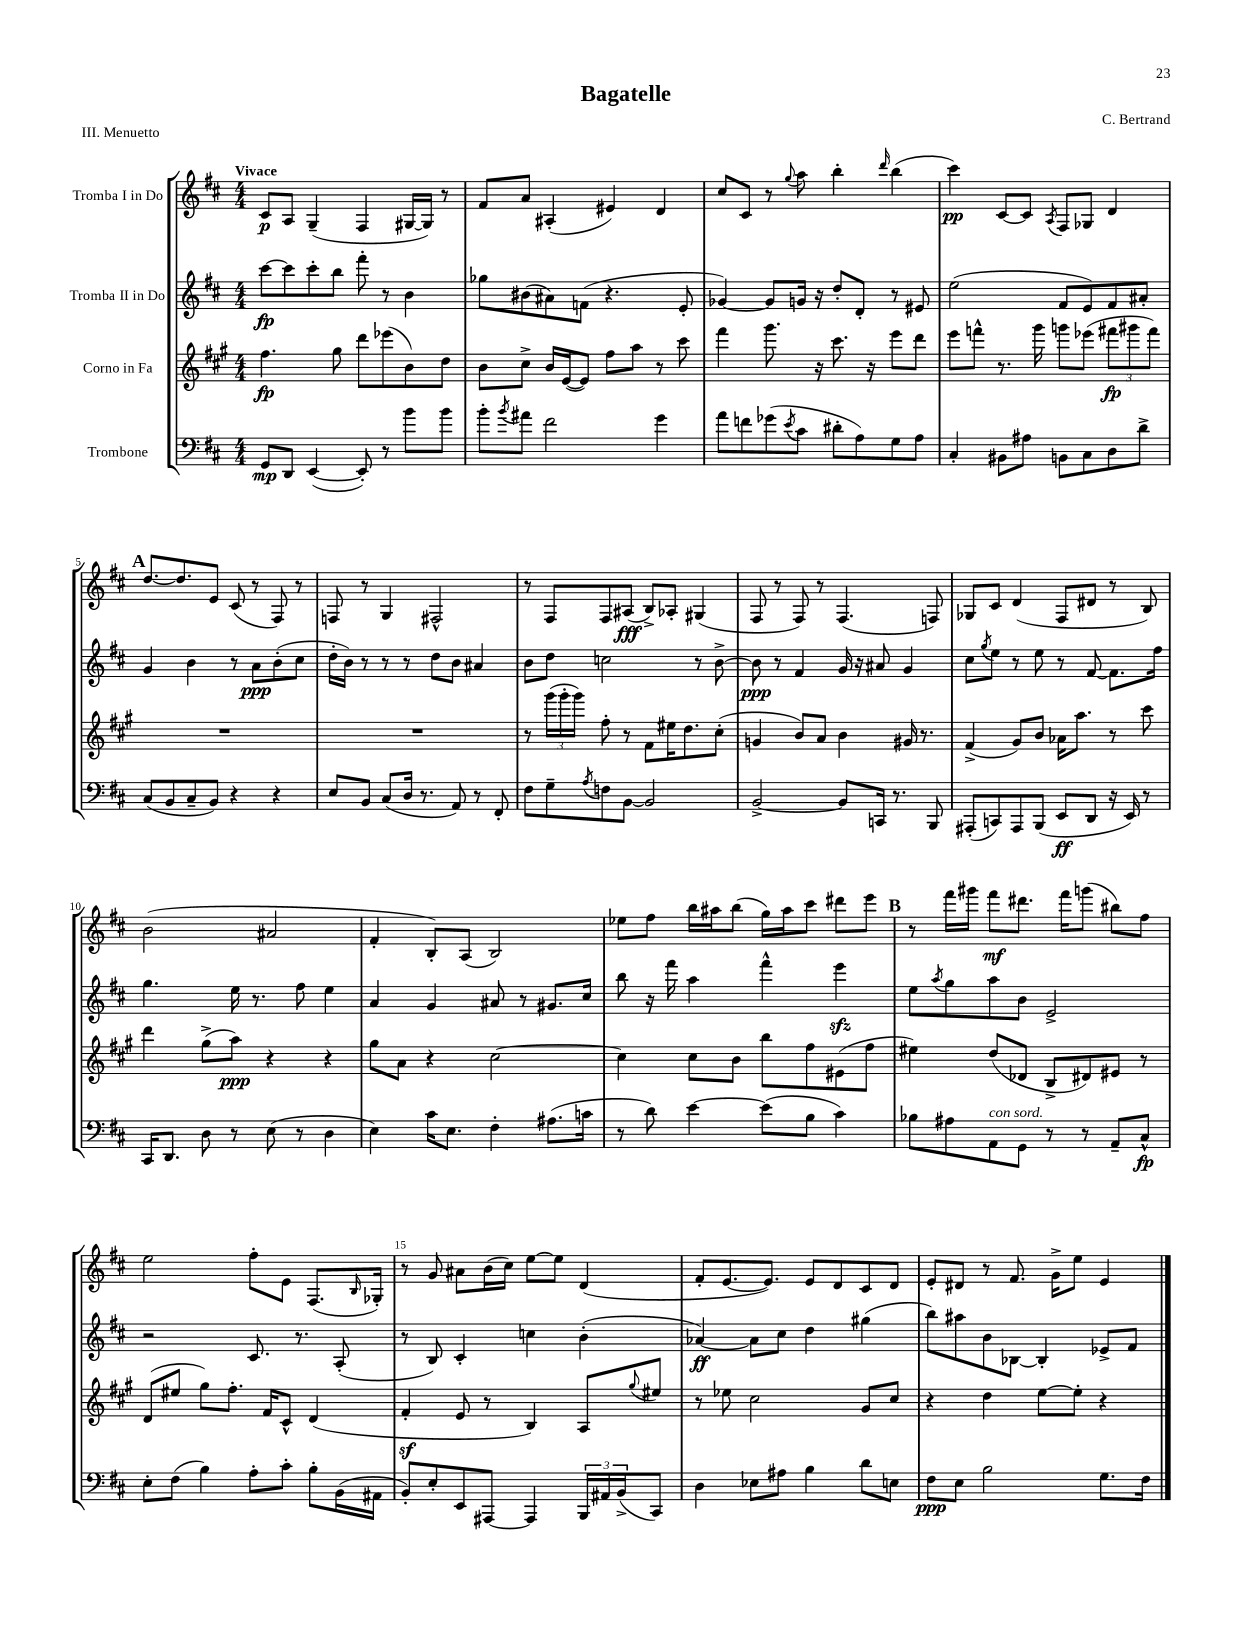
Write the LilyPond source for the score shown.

\header { title = "Bagatelle" composer = "C. Bertrand" piece = "III. Menuetto" }
<<
\new StaffGroup <<
\new Staff = "s0" \with { instrumentName = "Tromba I in Do" } {
    \clef treble \key d \major \numericTimeSignature \time 4/4 \tempo "Vivace"
    cis'8\p a8 g4--( fis4 gis16~ gis16) r8 |
    fis'8 a'8 ais4-.( eis'4) d'4 |
    cis''8 cis'8 r8 \appoggiatura { g''8 } a''8 b''4-. \grace { d'''16 } b''4( |
    cis'''4\pp) cis'8~ cis'8 \acciaccatura { a8 } fis8 ges8 d'4 |
    \mark \markup { \bold "A" } d''8.~ d''8. e'8 cis'8( r8 fis8) r8 |
    f8 r8 g4 fis2-^ |
    r8 fis8 fis8 ais8\fff( b8->) aes8-. gis4( |
    fis8 r8 fis8) r8 fis4.( f8) |
    ges8 cis'8 d'4( fis8 dis'8 r8 b8) |
    b'2( ais'2 |
    fis'4-. b8-.) a8( b2) |
    ees''8 fis''8 b''16 ais''16 b''8( g''16) ais''16 cis'''8 dis'''8 e'''8 |
    \mark \markup { \bold "B" } r8 fis'''16 gis'''16 fis'''8\mf dis'''8. fis'''16 g'''8( bis''8) fis''8 |
    e''2 fis''8-. e'8 fis8.( \grace { b16 } ges16-.) |
    r8 g'8 ais'8 b'16( cis''16) e''8~ e''8 d'4( |
    fis'8-. e'8.~ e'8.) e'8 d'8 cis'8 d'8 |
    e'8-. dis'8 r8 fis'8. g'16-> e''8 e'4 \bar "|." |
}
\new Staff = "s1" \with { instrumentName = "Tromba II in Do" } {
    \clef treble \key d \major \numericTimeSignature \time 4/4
    cis'''8~\fp cis'''8 cis'''8-. b''8 fis'''8-. r8 b'4 |
    ges''8 bis'8( ais'8) f'8( r4. e'8-. |
    ges'4~) ges'8 g'16 r16 d''8-. d'8-. r8 eis'8 |
    e''2( fis'8 e'8) fis'8 ais'8-. |
    \mark \markup { \bold "A" } g'4 b'4 r8 a'8\ppp b'8-.( cis''8 |
    d''16-. b'16) r8 r8 r8 d''8 b'8 ais'4 |
    b'8 d''8 c''2 r8 b'8~-> |
    b'8\ppp r8 fis'4 g'16 r16 ais'8 g'4 |
    cis''8 \acciaccatura { g''8 } e''8 r8 e''8 r8 fis'8~ fis'8. fis''16 |
    g''4. e''16 r8. fis''8 e''4 |
    a'4 g'4 ais'8 r8 gis'8. cis''16 |
    b''8 r16 fis'''16 a''4 fis'''4-^ e'''4\sfz |
    \mark \markup { \bold "B" } e''8 \acciaccatura { a''8 } g''8 a''8 b'8 e'2-> |
    r2 cis'8. r8. a8-.( |
    r8 b8) cis'4-. c''4 b'4-.( |
    aes'4~\ff) aes'8 cis''8 d''4 gis''4( |
    b''8) ais''8 b'8 bes8~ bes4-. ees'8-> fis'8 \bar "|." |
}
\new Staff = "s2" \with { instrumentName = "Corno in Fa" } {
    \clef treble \key a \major \numericTimeSignature \time 4/4
    fis''4.\fp gis''8 d'''8 ees'''8( b'8) d''8 |
    b'8 cis''8-> b'16 e'16~( e'8) fis''8 a''8 r8 cis'''8 |
    fis'''4 gis'''8. r16 cis'''8. r16 e'''8 d'''8 |
    e'''8 f'''8-^ r8. gis'''16 g'''8 ees'''8( \tuplet 3/2 { fis'''8\fp gis'''8 fis'''8) } |
    \mark \markup { \bold "A" } R1 |
    R1 |
    r8 \tuplet 3/2 { gis'''16( gis'''16-. gis'''16) } fis''8-. r8 fis'8 eis''16 d''8. cis''8-.( |
    g'4 b'8) a'8 b'4 gis'16 r8. |
    fis'4->( gis'8) b'8 aes'16 a''8. r8 cis'''8 |
    d'''4 gis''8->( a''8\ppp) r4 r4 |
    gis''8 a'8 r4 cis''2~ |
    cis''4 cis''8 b'8 b''8 fis''8 eis'8( fis''8 |
    \mark \markup { \bold "B" } eis''4) d''8( des'8 b8-> dis'8) eis'8 r8 |
    d'8( eis''8 gis''8) fis''8.-. fis'16 cis'8-^ d'4( |
    fis'4-.\sf e'8 r8 b4) a8 \appoggiatura { gis''8 } eis''8 |
    r8 ees''8 cis''2 gis'8 cis''8 |
    r4 d''4 e''8~ e''8-. r4 \bar "|." |
}
\new Staff = "s3" \with { instrumentName = "Trombone" } {
    \clef bass \key d \major \numericTimeSignature \time 4/4
    g,8\mp d,8 e,4~( e,8-.) r8 b'8 b'8 |
    b'8-. \acciaccatura { b'8 } ais'8 fis'2 g'4 |
    a'8 f'8 ges'8( \acciaccatura { e'8 } cis'8 dis'8-. a8) g8 a8 |
    cis4-. bis,8 ais8 b,8 cis8 d8 d'8-> |
    \mark \markup { \bold "A" } cis8( b,8 cis8-- b,8) r4 r4 |
    e8 b,8 cis8( d16 r8. a,8) r8 fis,8-. |
    fis8 g8-- \acciaccatura { a8 } f8 b,8~ b,2 |
    b,2~-> b,8 c,16 r8. b,,8 |
    ais,,8-.( c,8) ais,,8 b,,8( e,8\ff d,8 r16 e,16) r8 |
    cis,16 d,8. d8 r8 e8( r8 d4 |
    e4) cis'16 e8. fis4-. ais8.( c'16 |
    r8 d'8) e'4~ e'8( b8 cis'4) |
    \mark \markup { \bold "B" } bes8 ais8 a,8^\markup { \italic "con sord." } g,8 r8 r8 a,8-- cis8-^\fp |
    e8-. fis8( b4) a8-. cis'8-. b8-. b,16( ais,16 |
    b,8-.) e8-. e,8 ais,,8~ ais,,4 \tuplet 3/2 { b,,16 ais,16 b,16->( } cis,8) |
    d4 ees8 ais8 b4 d'8 e8 |
    fis8\ppp e8 b2 g8. fis16 \bar "|." |
}
>>
>>
\layout { \context { \Score \override BarNumber.break-visibility = ##(#f #t #t) barNumberVisibility = #(every-nth-bar-number-visible 5) } }
